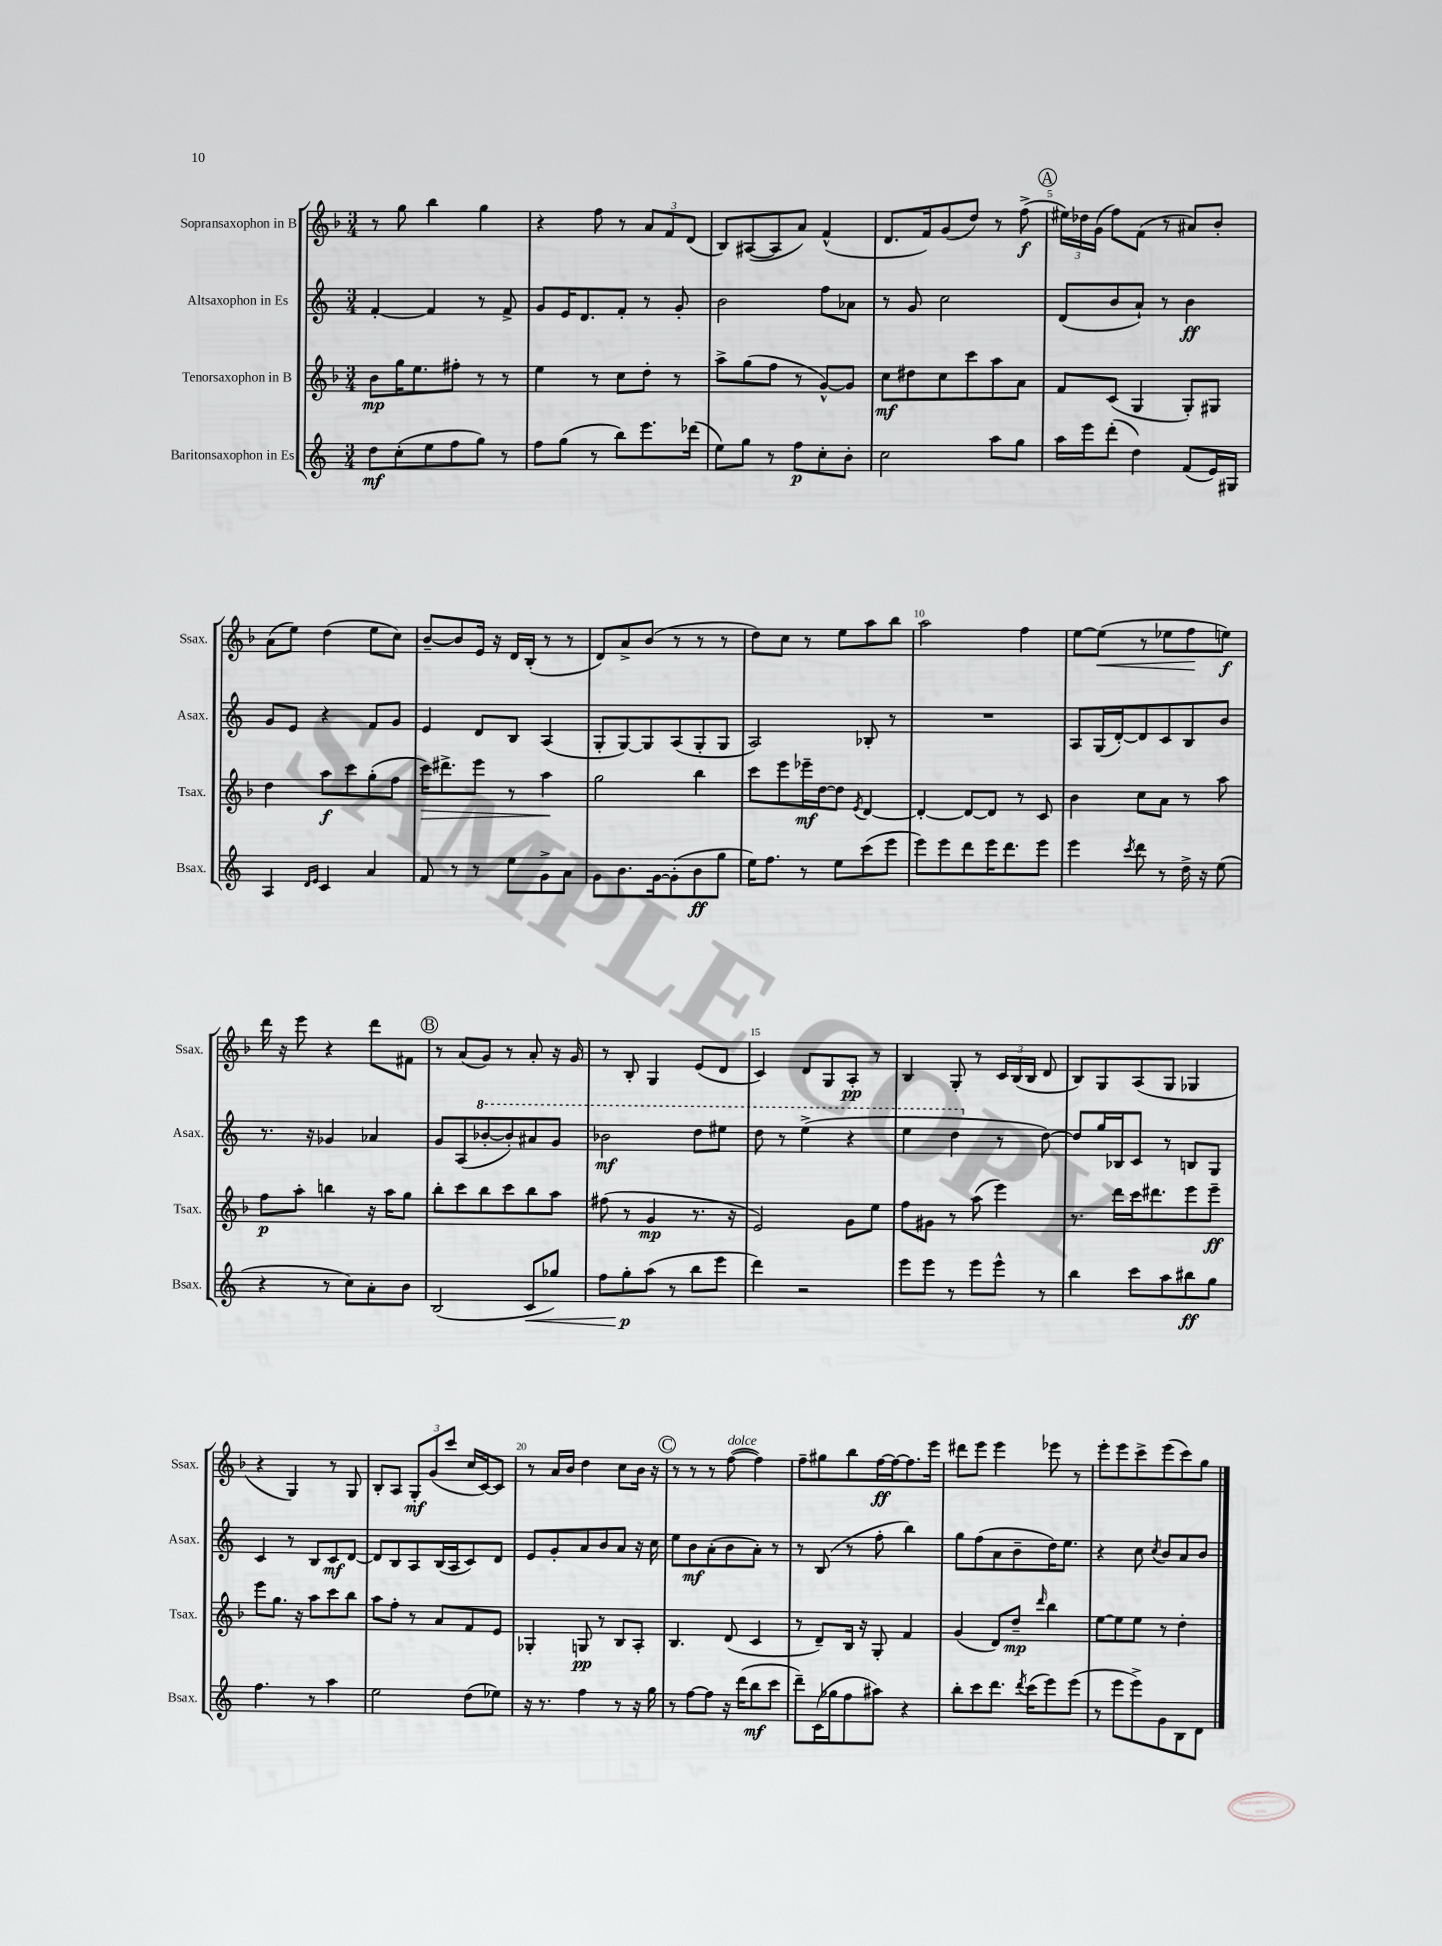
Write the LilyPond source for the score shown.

<<
\new StaffGroup <<
\new Staff = "s0" \with { instrumentName = "Sopransaxophon in B" shortInstrumentName = "Ssax." } {
    \clef treble \key f \major \numericTimeSignature \time 3/4
    \autoBeamOff r8 g''8 bes''4 g''4 |
    r4 f''8 r8 \tuplet 3/2 { a'8[ f'8 d'8]( } |
    bes8[) ais8~( ais8 a'8]) f'4-^( |
    d'8.[ f'16) g'8( d''8]) r8 f''8->\f( |
    \mark \markup { \circle "A" } \tuplet 3/2 { eis''16[) des''16 g'16]( } f''8[) f'8]( r8 ais'8[) bes'8]-. |
    a'8[( e''8]) d''4( e''8[ c''8]) |
    bes'8[~-- bes'8 e'16] r16 d'16[ bes16]-.( r8 r8 |
    d'8[) a'8-> bes'8]( r8 r8 r8 |
    d''8[) c''8] r8 e''8[ a''8 bes''8] |
    a''2 f''4 |
    e''8[~ e''8]\<( r8 ees''8[ f''8\! e''8]\f) |
    d'''16 r16 e'''8 r4 d'''8[ fis'8] |
    \mark \markup { \circle "B" } r8 a'8[( g'8]) r8 a'8-. r16 g'16 |
    r8 bes8-. g4 e'8[( d'8] |
    c'4) d'8[ g8 a8]-.\pp r8 |
    bes4 g8-. r8 \tuplet 3/2 { c'16[ bes16( bes16] } d'8 |
    bes8[) g8 a8( g8] ges4 |
    r4 g4) r8 g8 |
    bes8[-. a8] \tuplet 3/2 { g8[-.\mf g'8( c'''8] } c''16[ c'16~) c'8] |
    r8 a'16[ bes'16] d''4 c''8[ bes'16] r16 |
    \mark \markup { \circle "C" } r8 r8 r8 f''8~^\markup { \italic "dolce" }( f''4) |
    f''8[-- gis''8 bes''8 f''16~\ff f''16~ f''8. e'''16] |
    dis'''8[ e'''8] e'''4 ees'''8 r8 |
    e'''8[-. e'''8 c'''8-> e'''8( c'''8) g''8] \bar "|." |
}
\new Staff = "s1" \with { instrumentName = "Altsaxophon in Es" shortInstrumentName = "Asax." } {
    \clef treble \key c \major \numericTimeSignature \time 3/4
    \autoBeamOff f'4~-. f'4 r8 f'8-> |
    g'8[ e'16 d'8. f'8]-. r8 g'8-. |
    b'2 f''8[ aes'8] |
    r8 g'8 c''2 |
    \mark \markup { \circle "A" } d'8[( b'8 a'8]-!) r8 b'4\ff |
    g'8[ e'8] r4 f'8[ g'8] |
    e'4 d'8[ b8] a4( |
    g8[-. g8~) g8 a8( g8-. g8] |
    a2) bes8-. r8 |
    R2. |
    a8[ g16( d'16~-.) d'8 c'8 b8 b'8] |
    r8. r16 ges'4 aes'4 |
    \mark \markup { \circle "B" } g'8[ a8( \ottava #1 bes''8~-. bes''8-.) ais''8 g''8] |
    bes''2\mf d'''8[ eis'''8] |
    d'''8 r8 e'''4->( r4 |
    e'''4 d'''4 \ottava #0 r8 d''8~) |
    d''8[ g''16 bes16 c'8] r8 b8[ g8] |
    c'4 r8 b8[ c'8\mf d'8]~ |
    d'8[ b8 a8 b16( a16 c'8) d'8] |
    e'8[ g'8-. a'8 b'8 a'8] r16 c''16 |
    \mark \markup { \circle "C" } e''8[ b'8\mf a'8-.( b'8 a'8]-.) r8 |
    r8 b8( r8 f''8-. b''4) |
    g''8[ f''8( a'8 b'8-- d''16) e''8.] |
    r4 c''8 \acciaccatura { c''8 } b'8[ a'8 b'8] \bar "|." |
}
\new Staff = "s2" \with { instrumentName = "Tenorsaxophon in B" shortInstrumentName = "Tsax." } {
    \clef treble \key f \major \numericTimeSignature \time 3/4
    \autoBeamOff bes'8[\mp g''16 e''8. fis''8]-. r8 r8 |
    e''4 r8 c''8[ d''8]-. r8 |
    a''8[-> g''8( f''8] r8 g'8[~-^) g'8] |
    c''8[\mf dis''8 c''8 c'''8 a''8 a'8] |
    \mark \markup { \circle "A" } f'8[ c'8]( g4 g8[-.) gis8] |
    d''4 a''8[\f c'''8 g''8-.( f''8] |
    c'''16[\>) dis'''8.-> e'''8] r8 a''4\! |
    g''2 bes''4 |
    c'''8[ e'''8 ees'''16--\mf d''16~ d''8] \acciaccatura { e'8 } d'4~ |
    d'4~-. d'8[~ d'8] r8 c'8 |
    bes'4 c''8[ a'8] r8 a''8 |
    f''8[\p a''8]-. b''4 r16 a''16[ g''8] |
    \mark \markup { \circle "B" } bes''8[-. c'''8 bes''8 c'''8 bes''8 a''8] |
    fis''8( r8 g'4\mp r8. r16 |
    e'2) g'8[ e''8] |
    f''8[ gis'8] r8 a''8( e'''4) |
    r8. d'''16[ c'''16 dis'''8. e'''8 e'''8]--\ff |
    e'''8[ g''8.] r16 a''8[ c'''8 bes''8] |
    a''8[ f''8]-. r8 a'8[ f'8 e'8] |
    ges4-. g8\pp r8 bes8[ a8]-. |
    \mark \markup { \circle "C" } bes4. d'8( c'4 |
    r8 d'8[--) bes16] r16 g8-. f'4 |
    g'4( d'8[) d''8]--\mp \grace { d'''16 } bes''4 |
    e''8[~ e''8 e''8] r8 d''4-. \bar "|." |
}
\new Staff = "s3" \with { instrumentName = "Baritonsaxophon in Es" shortInstrumentName = "Bsax." } {
    \clef treble \key c \major \numericTimeSignature \time 3/4
    \autoBeamOff d''8[\mf c''8-.( e''8 f''8 g''8]) r8 |
    f''8[ g''8]( r8 b''8[) e'''8. des'''16]( |
    e''8[) g''8] r8 f''8[\p c''8-. b'8]-. |
    c''2 a''8[ g''8] |
    \mark \markup { \circle "A" } a''16[ e'''16 d'''8]-.( d''4) f'8[( e'16) gis16] |
    a4 \grace { d'16[ e'16] } c'4 a'4 |
    f'8 r8 r8 e''8[ g'8-> a'8] |
    g'8[ b'8. g'16~ g'8-.( b'8\ff g''8] |
    e''16[) f''8.] r8 e''8[ c'''8( e'''8] |
    e'''8[) e'''8 d'''8 e'''16 d'''8. e'''8] |
    e'''4 \acciaccatura { c'''8 } d'''8 r8 d''16-> r16 e''8( |
    r4 r8 c''8[) a'8-. b'8] |
    \mark \markup { \circle "B" } b2( c'8[\< ges''8]) |
    f''8[ g''8-.\p\! a''8]( r8 b''8[ e'''8] |
    d'''4) r2 |
    e'''8[ e'''8] r8 e'''8[ e'''8]-^ r8 |
    b''4 c'''8[ a''8 bis''8\ff g''8] |
    f''4. r8 a''4 |
    e''2 d''8[( ees''8]) |
    r16 r8. f''4 r8 r16 g''16 |
    \mark \markup { \circle "C" } r8 f''8[~ f''8] r16 d'''16[( b''8\mf c'''8] |
    d'''8[--) c'16( ges''16 f''8 ais''8]) r4 |
    b''8[-. c'''8 d'''8.] \acciaccatura { d'''8 } c'''16[( e'''8) e'''8]( |
    r8 e'''8[ e'''8->) g'8 b8 d'8] \bar "|." |
}
>>
>>
\layout { \context { \Score \override BarNumber.break-visibility = ##(#f #t #t) barNumberVisibility = #(every-nth-bar-number-visible 5) } }
